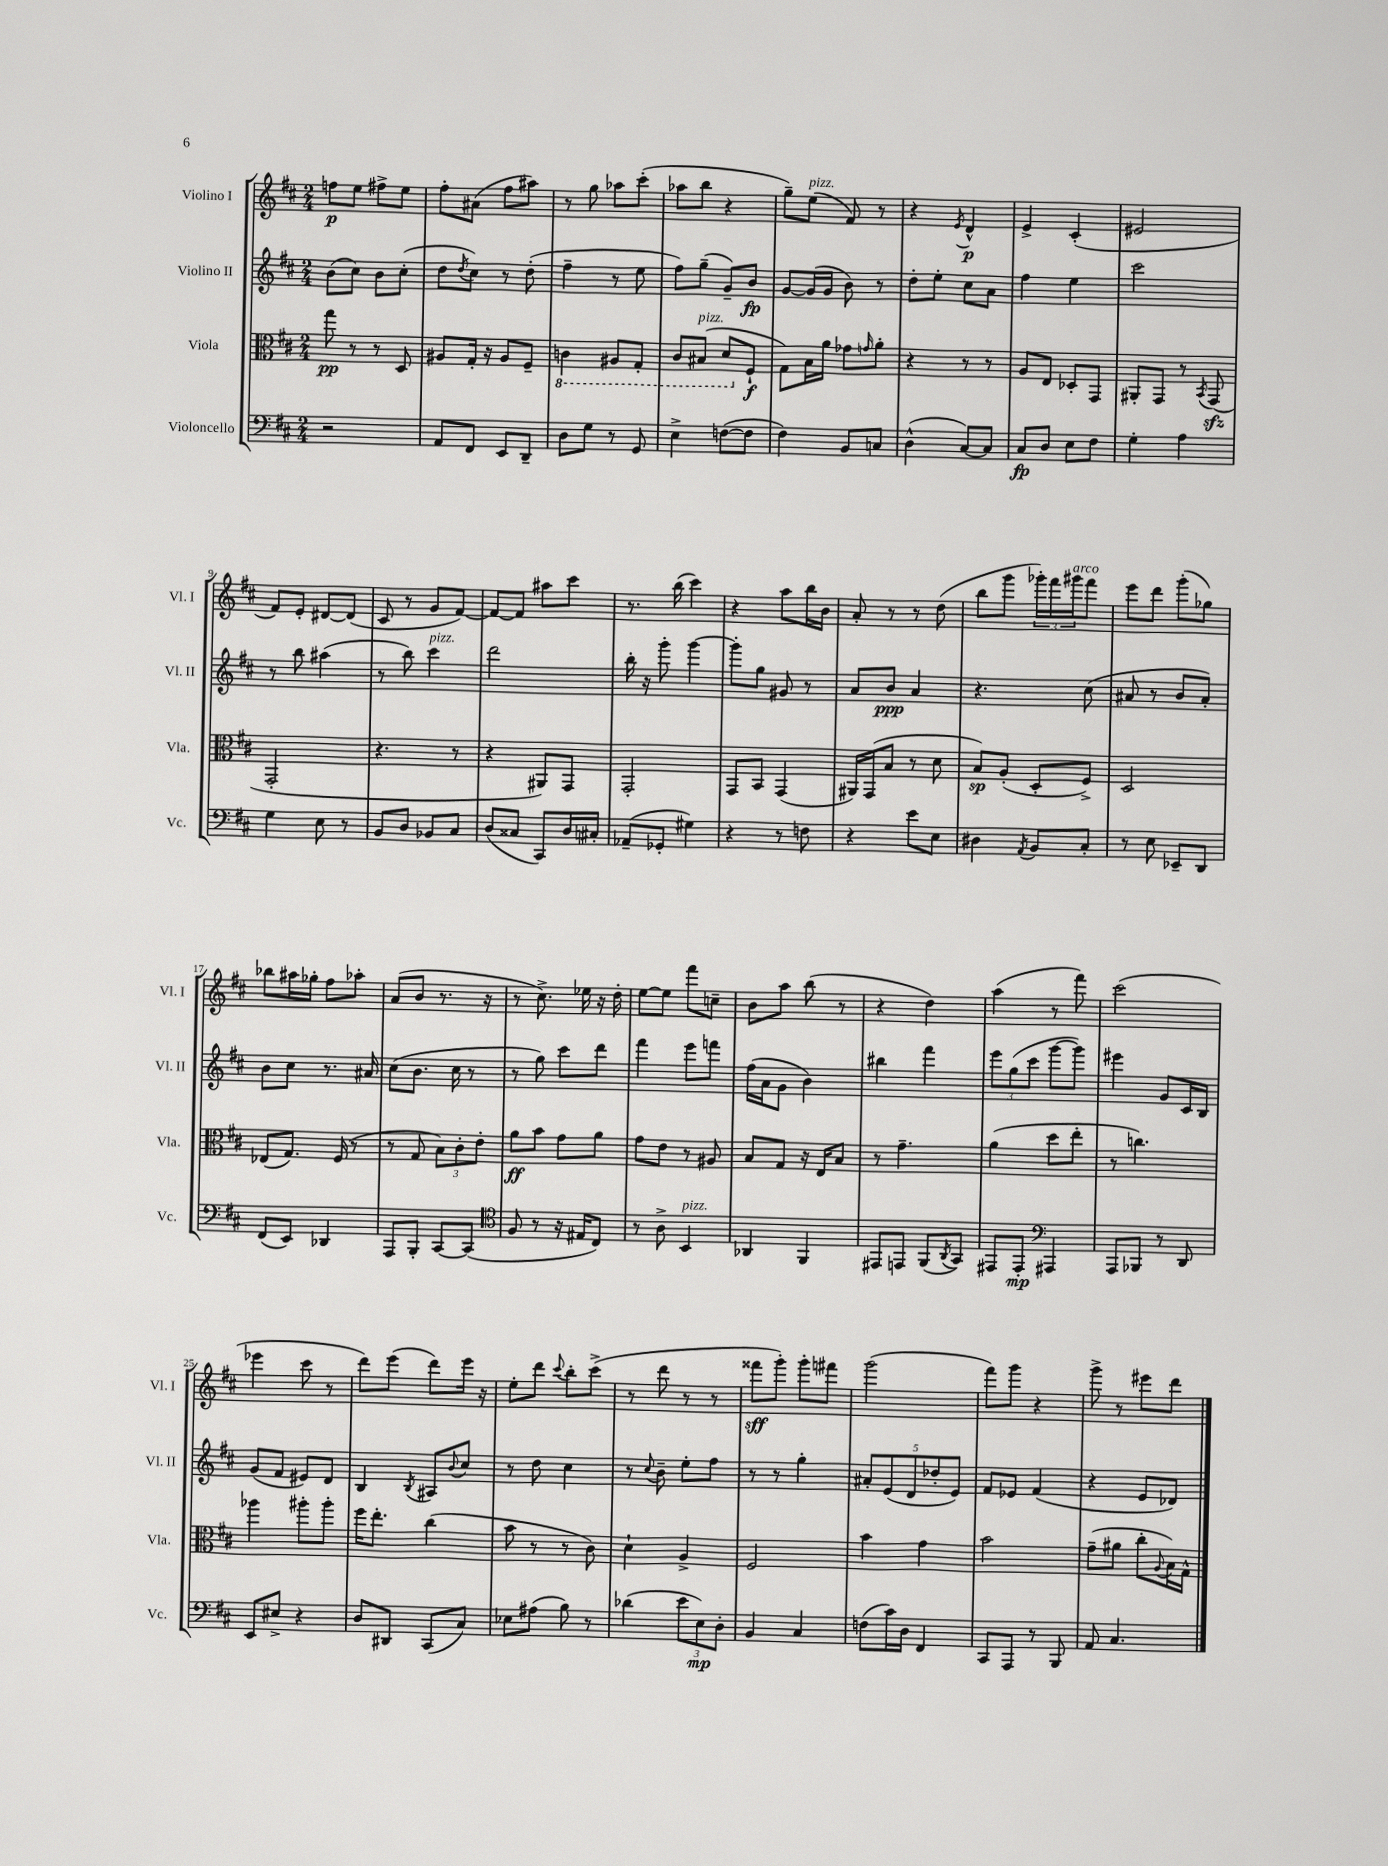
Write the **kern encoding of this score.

**kern	**kern	**kern	**kern
*staff4	*staff3	*staff2	*staff1
*clefF4	*clefC3	*clefG2	*clefG2
*k[f#c#]	*k[f#c#]	*k[f#c#]	*k[f#c#]
*M2/4	*M2/4	*M2/4	*M2/4
2r	8gg\	(8b\L	8ff\L
.	8r	8cc#\J)	8ee\J
.	8r	8b\L	8ff#^\L
.	8D/	(8cc#'\J	8ee\J
=	=	=	=
8AA/L	8A#/L	8dd\L	8ff#'\L
.	.	8qdd/	.
8FF#/J	16G'/Jk	8cc#\J)	(8a#\J
.	16r	.	.
8EE/L	8A#/L	8r	8ff#\L
8DD~/J	8F#~/J	(8dd'\	8aa#\J)
=	=	=	=
8D\L	4C\	4ff#~\	8r
8G\J	.	.	8gg\
8r	8AA#/L	8r	8aa-\L
8GG/	8GG'/J	8ee\	(8ccc#'\J
=	=	=	=
4E^\	8C#/L	8ff#\L)	8aa-\L
.	(8BB#/J	(8gg~\J	8bb\J
([8F\L	8D/L	8g~/L)	4r
8F\]J	8F#`/J	8b/J	.
=	=	=	=
4F#\)	8G\L)	[8g/L	8gg~\L)
.	16B\L	(16g/]L	(8ee\J
.	16a\JJ	16g/JJ	.
8BB/L	8g-\L	8b\)	8f#/)
.	16qqg/	.	.
8C/J	8a'\J	8r	8r
=	=	=	=
(4D^^\	4r	8dd'\L	4r
.	.	8ee'\J	.
.	.	.	8qe/
[8C#/L)	8r	8cc#\L	4d^^/
8C#/]J	8r	8a\J	.
=	=	=	=
8C#/L	8A/L	4ff#\	4e^/
8D/J	8E/J	.	.
8E\L	8D-'/L	4ee\	(4c#'/
8F#\J	8GG/J	.	.
=	=	=	=
4G'\	8AA#'/L	2ccc#\	2e#/
.	8GG/J	.	.
4A\	8r	.	.
.	8qBB/	.	.
.	(8GG/	.	.
=	=	=	=
4G\	2GG'/	8r	8f#/L)
.	.	8bb\	8e'/J
8E\	.	(4aa#\	[8d#/L
8r	.	.	(8d#/]J
=	=	=	=
8BB/L	4.r	8r	8c#/
8D/J	.	8bb\)	8r
8BB-/L	.	4ccc#\	8g/L
8C#/J	8r	.	[8f#/J)
=	=	=	=
(8D/L	4r	2ddd\	8f#/_L
8C##/J	.	.	8f#/]J
8CC#/L)	8AA#/L)	.	8aa#\L
16D/L	8GG/J	.	8ccc#\J
16C#'/JJ	.	.	.
=	=	=	=
(8AA-~/L	2GG'/	16bb'\	8.r
.	.	16r	.
8GG-'/J	.	8ggg'\	.
.	.	.	(16bb\
4G#\)	.	[4ggg\	4ccc#\)
=	=	=	=
4r	8GG/L	8ggg'\]L	4r
.	8BB/J	8gg\J	.
8r	(4GG/	8g#/	8aa\L
8F\	.	8r	16bb\L
.	.	.	16b\JJ
=	=	=	=
4r	16AA#/LL)	8a/L	8a'/
.	(16GG/J	.	.
.	8B/J	8b/J	8r
8e\L	8r	4a/	8r
8E\J	8d\	.	(8dd\
=	=	=	=
4D#\	8B/L)	4.r	8bb\L
.	(8A'/J	.	8ggg\J
8qAA/	.	.	.
8BB/L	8D'/L	.	24ggg-'\LL)
.	.	.	24fff#\
.	.	.	24ggg#\J
8C#'/J	8F#^/J)	(8cc#\	8fff#\J
=	=	=	=
8r	2D/	8a#/	8eee\L
8E\	.	8r	8ddd\J
8EE-~/L	.	8b/L	(8ggg'\L
8DD/J	.	8a#'/J)	8gg-\J)
=	=	=	=
(8FF#/L	(8E-/L	8b\L	8bb-\L
8EE/J)	8.G/J)	8cc#\J	16aa#\L
.	.	.	16gg-'\JJ
4DD-/	.	8.r	8ff#\L
.	(16F#/	.	.
.	8r	.	8aa-'\J
.	.	16a#/	.
=	=	=	=
8AAA/L	8r	(8cc#\L	(8a/L
8BBB'/J	8G/	8.b\J	8b/J
[8CC#/L	12B\L)	.	8.r
.	.	16cc#\	.
.	12c#'\	.	.
(8CC#/]J	.	8r	.
.	12e'\J	.	.
.	.	.	16r
=	=	=	=
*clefC4	*	*	*
8F#/	8a\L	8r	8r
8r	8b\J	8gg\)	8.cc#^\)
16r	8g\L	8ccc#\L	.
16E#/LK	.	.	16ee-\
8C#/J)	8a\J	8ddd\J	16r
.	.	.	16dd'\
=	=	=	=
8r	8g\L	4fff#\	[8ee\L
8A^\	8e\J	.	8ee\]J
4BB/	8r	8eee\L	8fff#\L
.	8A#/	8fff\J	8cc~\J
=	=	=	=
4AA-/	8B/L	(16ff#\LL	8b\L
.	.	16a\J	.
.	8G/J	8g\J	8aa\J
4FF#/	16r	4b\)	(8bb\
.	16E/LK	.	.
.	8B/J	.	8r
=	=	=	=
8EE#/L	8r	4bb#\	4r
8EE/J	4.g~\	.	.
(8FF#/L	.	4fff#\	4dd\)
8qAA/	.	.	.
8GG/J)	.	.	.
=	=	=	=
8EE#/L	(4a\	12eee\L	(4aa\
.	.	(12gg\	.
8EE#'/J	.	.	.
.	.	12ccc#\J	.
*clefF4	*	*	*
4AAA#/	8dd\L	[8ggg\L	8r
.	8ee'\J	8ggg\]J)	8fff#\)
=	=	=	=
8AAA/L	8r	4eee#\	(2ccc#\
8BBB-/J	4.cc\)	.	.
8r	.	8g/L	.
8DD/	.	16c#/L	.
.	.	16B/JJ	.
=	=	=	=
8EE/L	4aa-\	(8g/L	4eee-\
8E#^/J	.	8f#/J	.
4r	8aa#'\L	8e#/L)	8ccc#\
.	8aa#'\J	8d/J	8r
=	=	=	=
8D/L	16ff#\LK	4B/	8ddd\L)
.	8.ee'\J	.	.
8DD#/J	.	.	(8eee\J
.	.	8qB/	.
(8CC#/L	(4cc#\	8A#/L	8ddd\L)
.	.	8qqb/	.
8C#/J)	.	8cc#/J	16eee\Jk
.	.	.	16r
=	=	=	=
8E-\L	8b\	8r	8ee'\L
(8A#\J	8r	8dd\	8ddd\J
.	.	.	8qqccc#/
8B\)	8r	4cc#\	8bb'\L
8r	8c#\)	.	(8ccc#^\J
=	=	=	=
(4d-\	4d`\	8r	8r
.	.	8qqcc#/	.
.	.	8b~\	8ddd\
12e\L	4A^/	8ee'\L	8r
12E\)	.	.	.
.	.	8ff#\J	8r
12D'\J	.	.	.
=	=	=	=
4BB/	2F#/	8r	8fff##\L
.	.	8r	8ggg'\J)
4C#/	.	4gg'\	8ggg'\L
.	.	.	8fff#\J
=	=	=	=
(8F\L	4b\	10a#'/L	(2ggg\
.	.	(10e/	.
16c#\L)	.	.	.
16D\JJ	.	.	.
.	.	10d/	.
4FF#/	4g\	.	.
.	.	10dd-'/	.
.	.	10e/J)	.
=	=	=	=
8CC#/L	2b\	8f#/L	8fff#\L)
8AAA/J	.	8e-/J	8ggg\J
8r	.	(4f#/	4r
8BBB/	.	.	.
=	=	=	=
8AA/	(8g~\L	4r	8ggg^\
4.C#/	8a#\J	.	8r
.	8cc#'\L	8e/L	8eee#\L
.	8qqA/	.	.
.	16B\L)	8d-/J)	8ddd\J
.	16G^^\JJ	.	.
==	==	==	==
*-	*-	*-	*-
